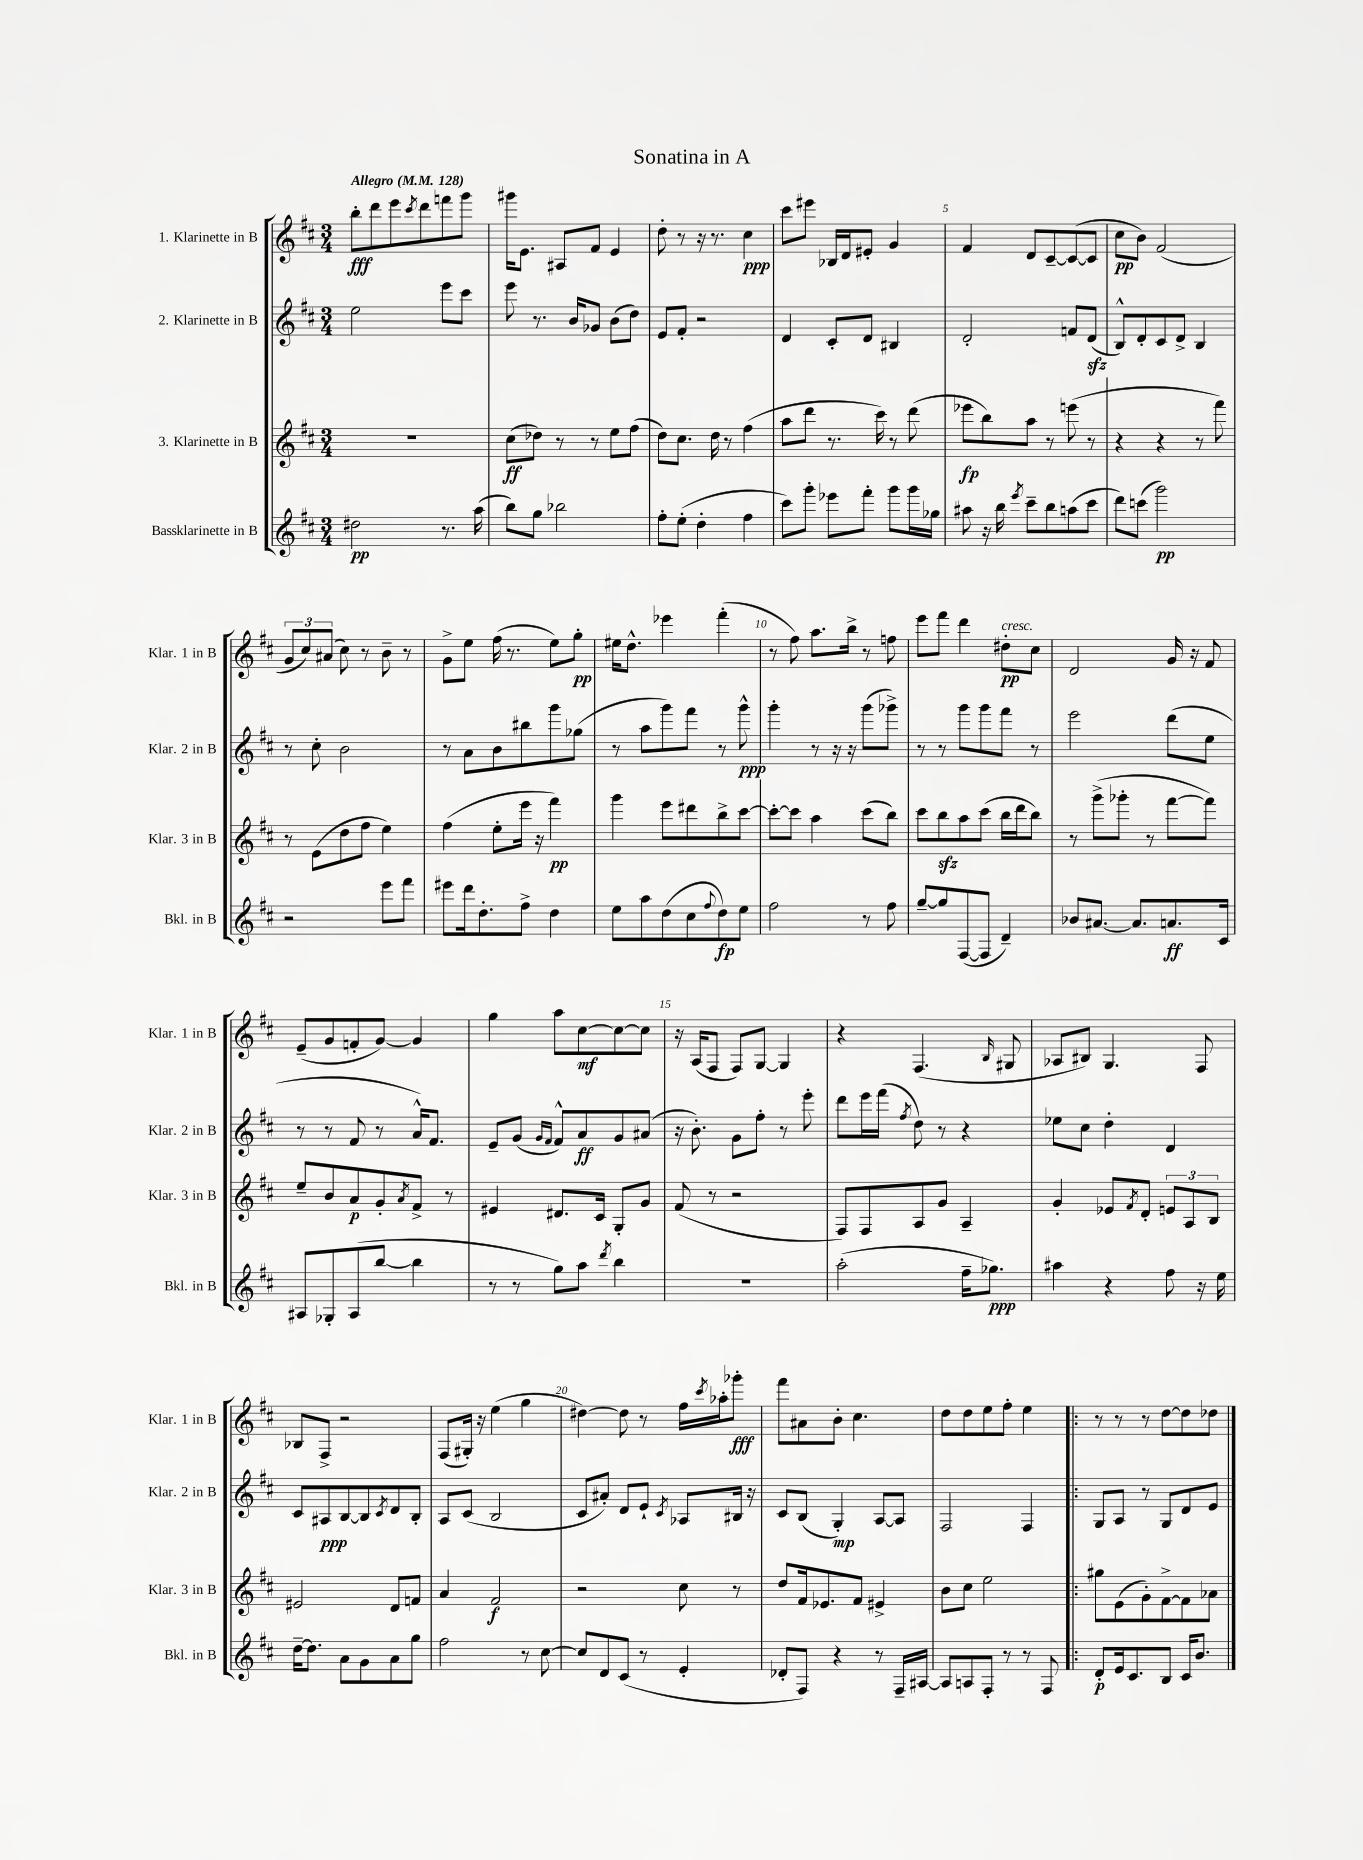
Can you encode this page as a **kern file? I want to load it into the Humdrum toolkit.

**kern	**dynam	**kern	**dynam	**kern	**dynam	**kern	**dynam
*part4	*part4	*part3	*part3	*part2	*part2	*part1	*part1
*staff4	*staff4	*staff3	*staff3	*staff2	*staff2	*staff1	*staff1
*I"Bassklarinette in B	*	*I"3. Klarinette in B	*	*I"2. Klarinette in B	*	*I"1. Klarinette in B	*
*I'Bkl. in B	*	*I'Klar. 3 in B	*	*I'Klar. 2 in B	*	*I'Klar. 1 in B	*
*clefG2	*	*clefG2	*	*clefG2	*	*clefG2	*
*k[f#c#]	*	*k[f#c#]	*	*k[f#c#]	*	*k[f#c#]	*
*M3/4	*	*M3/4	*	*M3/4	*	*M3/4	*
*MM128	*	*MM128	*	*MM128	*	*MM128	*
=1	=1	=1	=1	=1	=1	=1	=1
!	!	!	!	!	!	!LO:TX:a:B:t=Allegro	!
2dd#X\	pp	2.r	.	2ee\	.	8bb'\L	fff
.	.	.	.	.	.	8ddd\	.
.	.	.	.	.	.	8eee\	.
.	.	.	.	.	.	8qccc#/	.
.	.	.	.	.	.	8ddd\	.
8.r	.	.	.	8eee\L	.	8fffn\	.
.	.	.	.	8ccc#\J	.	8ggg\J	.
(16aa\	.	.	.	.	.	.	.
=2	=2	=2	=2	=2	=2	=2	=2
8bb\L)	.	(8cc#\L	ff	8eee\	.	16ggg#X\KL	.
.	.	.	.	.	.	8.e\J	.
8gg\J	.	8dd-X\J)	.	8.r	.	.	.
2bb-X\	.	8r	.	.	.	8A#X/L	.
.	.	.	.	16b/KL	.	.	.
.	.	8r	.	8g-X/J	.	8f#/J	.
.	.	8ee\L	.	(8b\L	.	4e/	.
.	.	(8ff#\J	.	8dd\J)	.	.	.
=3	=3	=3	=3	=3	=3	=3	=3
8ff#'\L	.	8dd\L)	.	8e/L	.	8dd'\	.
(8ee'\J	.	8.cc#\J	.	8f#'/J	.	8r	.
4dd'\	.	.	.	2r	.	16r	.
.	.	16dd\	.	.	.	8.r	.
.	.	8r	.	.	.	.	.
4ff#\	.	(4ff#\	.	.	.	4cc#\	ppp
=4	=4	=4	=4	=4	=4	=4	=4
8ccc#\L)	.	8aa\L	.	4d/	.	8ccc#\L	.
8ggg'\J	.	8ddd\J	.	.	.	8eee#X\J	.
8eee-X\L	.	8.r	.	8c#'/L	.	16B-X/LL	.
.	.	.	.	.	.	16d/J	.
8fff#'\J	.	.	.	8d/J	.	8e#X'/J	.
.	.	16ccc#\)	.	.	.	.	.
8ggg\L	.	8r	.	4B#X/	.	4g/	.
16ggg\L	.	(8ddd\	.	.	.	.	.
16gg-X\JJ	.	.	.	.	.	.	.
=5	=5	=5	=5	=5	=5	=5	=5
8aa#X\	.	8eee-X\L	fp	2d'/	.	4f#/	.
16r	.	8bb\)	.	.	.	.	.
16bb\	.	.	.	.	.	.	.
8qeee/	.	.	.	.	.	.	.
8ccc#~\L	.	8aa\J	.	.	.	8d/L	.
8bb\	.	8r	.	.	.	[8c#~/	.
(8aan\	.	(8eeen\	.	8fn/L	.	(8c#/_	.
8ccc#\J	.	8r	.	(8dzz/J	.	8c#/J]	.
=6	=6	=6	=6	=6	=6	=6	=6
8ddd\L)	.	4r	.	8B^^/L)	.	8cc#\L	pp
(8cccn\J	.	.	.	8d'/	.	8b\J)	.
2ggg\)	pp	4r	.	8c#/	.	(2f#/	.
.	.	.	.	8d^/J	.	.	.
.	.	8r	.	4B/	.	.	.
.	.	8fff#\)	.	.	.	.	.
!!LO:LB:g=z
=7	=7	=7	=7	=7	=7	=7	=7
2r	.	8r	.	8r	.	12g/L	.
.	.	.	.	.	.	12cc#/)	.
.	.	(8e\L	.	8cc#'\	.	.	.
.	.	.	.	.	.	(12a#X/J	.
.	.	8dd\	.	2b\	.	8cc#\)	.
.	.	8ff#\J	.	.	.	8r	.
8eee\L	.	4ee\)	.	.	.	8b~\	.
8fff#\J	.	.	.	.	.	8r	.
=8	=8	=8	=8	=8	=8	=8	=8
8eee#X\L	.	(4ff#\	.	8r	.	8g^\L	.
16ddd\k	.	.	.	8a\L	.	8ee\J	.
8.dd'\	.	.	.	.	.	.	.
.	.	8ee'\L	.	8b\	.	(16ff#\	.
.	.	.	.	.	.	8.r	.
8ff#^\J	.	16eee\Jk	.	8bb#X\	.	.	.
.	.	16r	.	.	.	.	.
4dd\	.	4fff#\)	pp	8ggg\	.	8ee\L)	.
.	.	.	.	(8gg-X\J	.	8gg'\J	pp
=9	=9	=9	=9	=9	=9	=9	=9
8ee\L	.	4ggg\	.	8r	.	16ee#X\KL	.
.	.	.	.	.	.	8.dd^^\J	.
8aa\	.	.	.	8aa\L	.	.	.
(8dd\	.	8eee\L	.	8ggg\)	.	4eee-X\	.
8cc#\	.	8ddd#X\	.	8fff#\J	.	.	.
8qqff#/	.	.	.	.	.	.	.
8dd\)	fp	8bb^\	.	8r	.	(4fff#'\	.
8ee\J	.	[8ccc#\J	.	8ggg^^\	ppp	.	.
=10	=10	=10	=10	=10	=10	=10	=10
2ff#\	.	8ccc#'\L_	.	4ggg'\	.	8r	.
.	.	8ccc#\J]	.	.	.	8ff#\)	.
.	.	4aa\	.	8r	.	8.aa\L	.
.	.	.	.	16r	.	.	.
.	.	.	.	16r	.	16bb^\Jk	.
8r	.	(8ccc#\L	.	(8ggg\L	.	8r	.
8ff#\	.	8bb\J)	.	8ggg-X^\J)	.	8ffn\	.
=11	=11	=11	=11	=11	=11	=11	=11
[8gg~/L	.	8ccc#\L	.	8r	.	8eee\L	.
8gg/]	.	8bbzz\	.	8r	.	8fff#\J	.
([8F#/	.	8aa\	.	8ggg\L	.	4ddd\	.
8F#/J]	.	(8ccc#\J	.	8ggg\	.	.	.
!	!	!	!	!	!	!LO:TX:a:i:t=cresc.	!
4d~/)	.	16bb\LL	.	8fff#\J	.	8dd#X'\L	pp
.	.	16ddd\J	.	.	.	.	.
.	.	8bb\J)	.	8r	.	8cc#\J	.
=12	=12	=12	=12	=12	=12	=12	=12
8b-X/L	.	8r	.	2eee\	.	2d/	.
[8.a#X/J	.	(8ggg^\L	.	.	.	.	.
.	.	8ggg-X'\J	.	.	.	.	.
8.a#/L]	.	.	.	.	.	.	.
.	.	8r	.	.	.	.	.
8.an/	ff	[8fff#\L	.	(8ddd\L	.	16g/	.
.	.	.	.	.	.	16r	.
.	.	8fff#\J])	.	8ee\J	.	8f#/	.
16c#/Jk	.	.	.	.	.	.	.
!!LO:LB:g=z
=13	=13	=13	=13	=13	=13	=13	=13
8A#X/L	.	8ee~/L	.	8r	.	(8e~/L	.
8G-X'/	.	8b/	.	8r	.	8g/	.
(8A#/	.	8a/	p	8f#/	.	8fn'/	.
[8bb/J	.	8g'/	.	8r	.	[8g/J)	.
.	.	8qa/	.	.	.	.	.
4bb\]	.	8f#^/J	.	16a^^/KL)	.	4g/]	.
.	.	.	.	8.f#/J	.	.	.
.	.	8r	.	.	.	.	.
=14	=14	=14	=14	=14	=14	=14	=14
8r	.	4e#X/	.	8e~/L	.	4gg\	.
8r	.	.	.	(8g/J	.	.	.
.	.	.	.	16qqg/LL	.	.	.
.	.	.	.	16qqf#/JJ	.	.	.
8gg\L)	.	8.d#X/L	.	8f#^^/L)	.	8aa\L	.
8aa\J	.	.	.	8a/	ff	[8cc#\	mf
.	.	16c#/Jk	.	.	.	.	.
8qddd/	.	.	.	.	.	.	.
4bb\	.	8G'/L	.	8g/	.	8cc#\_	.
.	.	8g/J	.	(8a#X/J	.	8cc#\J]	.
=15	=15	=15	=15	=15	=15	=15	=15
2.r	.	(8f#/	.	16r	.	16r	.
.	.	.	.	8.b'\)	.	(16A/KL	.
.	.	8r	.	.	.	8F#/J	.
.	.	2r	.	8g\L	.	8F#/L)	.
.	.	.	.	8ff#'\J	.	[8G/J	.
.	.	.	.	8r	.	4G/]	.
.	.	.	.	8eee'\	.	.	.
=16	=16	=16	=16	=16	=16	=16	=16
(2aa'\	.	8F#/L)	.	8ddd\L	.	4r	.
.	.	8F#/	.	16eee\L	.	.	.
.	.	.	.	(16fff#\JJ	.	.	.
.	.	.	.	8qff#/	.	.	.
.	.	8A/	.	8dd\)	.	(4.F#/	.
.	.	8g/J	.	8r	.	.	.
16ff#~\KL	.	4A~/	.	4r	.	.	.
8.gg-X\J)	ppp	.	.	.	.	.	.
.	.	.	.	.	.	16qqB/	.
.	.	.	.	.	.	8G#X/	.
=17	=17	=17	=17	=17	=17	=17	=17
4aa#X\	.	4g'/	.	8ee-X\L	.	8A-X/L	.
.	.	.	.	8cc#\J	.	8B#X/J)	.
4r	.	8e-X/L	.	4dd'\	.	4.G/	.
.	.	8qf#/	.	.	.	.	.
.	.	8d'/J	.	.	.	.	.
8ff#\	.	12en/L	.	4d/	.	.	.
.	.	12A/	.	.	.	.	.
16r	.	.	.	.	.	8F#/	.
.	.	12B/J	.	.	.	.	.
16ee\	.	.	.	.	.	.	.
!!LO:LB:g=z
=18	=18	=18	=18	=18	=18	=18	=18
[16dd~\KL	.	2e#X/	.	8c#/L	.	8B-X/L	.
8.dd\J]	.	.	.	.	.	.	.
.	.	.	.	8A#X/	ppp	8F#^/J	.
8a\L	.	.	.	[8B/	.	2r	.
8g\	.	.	.	8B/]	.	.	.
.	.	.	.	8qc#/	.	.	.
8a\	.	8d/L	.	8d/	.	.	.
8gg\J	.	8fn/J	.	8B'/J	.	.	.
=19	=19	=19	=19	=19	=19	=19	=19
2ff#\	.	4a/	.	8A/L	.	(8F#/L	.
.	.	.	.	(8c#/J	.	16G#X'/Jk)	.
.	.	.	.	.	.	16r	.
.	.	2f#/	f	2B/	.	(4ee\	.
8r	.	.	.	.	.	4gg\	.
[8cc#\	.	.	.	.	.	.	.
=20	=20	=20	=20	=20	=20	=20	=20
8cc#/L]	.	2r	.	8c#/L	.	[4dd#X\)	.
8d/	.	.	.	8a#X'/J)	.	.	.
(8c#/J	.	.	.	8d/L	.	8dd#\]	.
8r	.	.	.	8e`/J	.	8r	.
.	.	.	.	8qc#/	.	.	.
4e'/	.	8cc#\	.	8A-X/L	.	16ff#\LL	.
.	.	.	.	.	.	8qccc#/	.
.	.	.	.	.	.	16aa-X'\J	.
.	.	8r	.	16B#X/Jk	.	8ggg-X'\J	fff
.	.	.	.	16r	.	.	.
=21	=21	=21	=21	=21	=21	=21	=21
8d-X'/L	.	8dd/L	.	8c#/L	.	8fff#\L	.
8F#/J)	.	16f#/k	.	(8B/J	.	8a#X\	.
.	.	8.e-X/	.	.	.	.	.
4r	.	.	.	4G'/)	mp	8b'\J	.
.	.	8f#/J	.	.	.	4.cc#\	.
8r	.	4e#X^/	.	[8A/L	.	.	.
16F#~/LL	.	.	.	8A/J]	.	.	.
[16A#X/JJ	.	.	.	.	.	.	.
=22	=22	=22	=22	=22	=22	=22	=22
8A#/L]	.	8b\L	.	2F#/	.	8dd\L	.
8An/	.	8cc#\J	.	.	.	8dd\	.
8F#'/J	.	2ee\	.	.	.	8ee\	.
8r	.	.	.	.	.	8ff#'\J	.
8r	.	.	.	4F#/	.	4ee\	.
8F#/	.	.	.	.	.	.	.
=23!|:	=23!|:	=23!|:	=23!|:	=23!|:	=23!|:	=23!|:	=23!|:
8d'/L	p	8gg#X\L	.	8G/L	.	8r	.
16e/k	.	(8e\	.	8A/J	.	8r	.
8.c#/	.	.	.	.	.	.	.
.	.	8g'\)	.	8r	.	8r	.
8B/J	.	[8f#^\	.	8G/L	.	[8dd\L	.
16c#/KL	.	8f#\]	.	8d/	.	8dd\]	.
8.b/J	.	.	.	.	.	.	.
.	.	8a-X\J	.	8e/J	.	8dd-X\J	.
==	==	==	==	==	==	==	==
*-	*-	*-	*-	*-	*-	*-	*-
